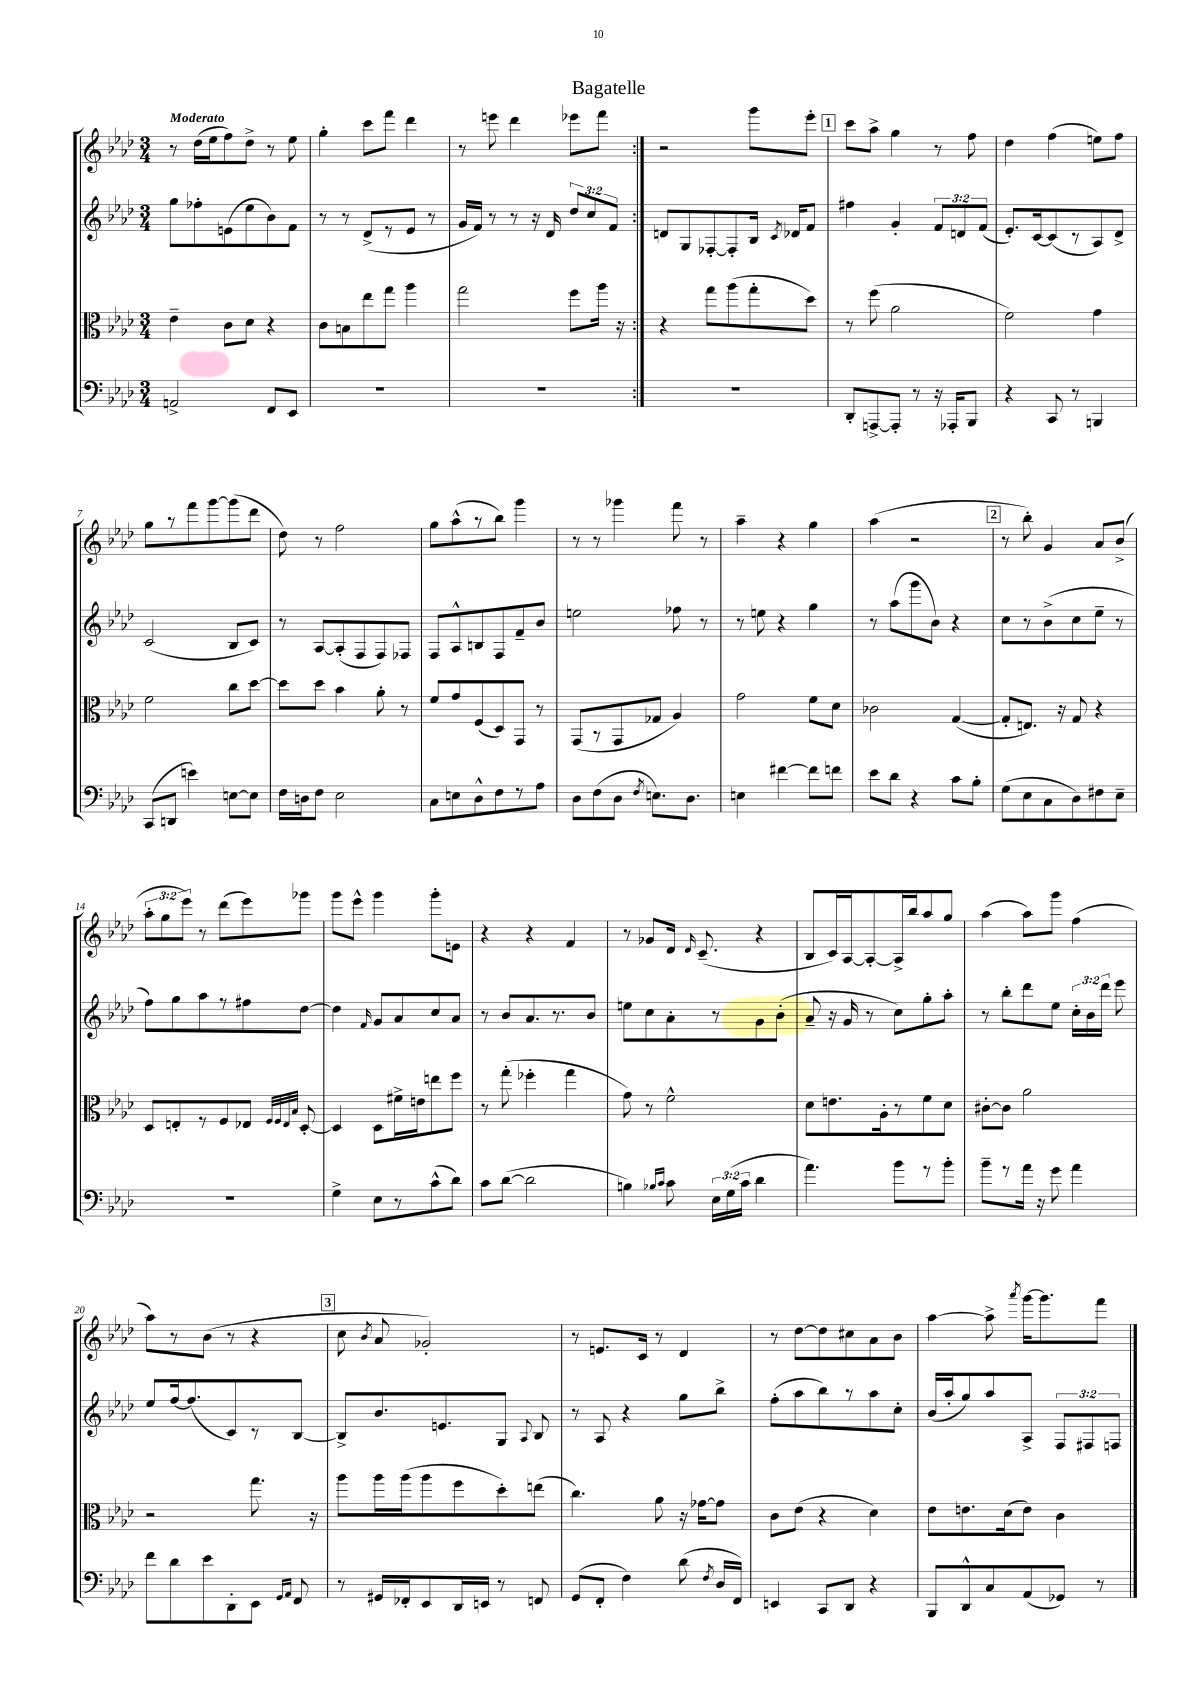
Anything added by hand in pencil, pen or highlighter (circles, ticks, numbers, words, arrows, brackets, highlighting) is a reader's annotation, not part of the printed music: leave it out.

**kern	**kern	**kern	**kern
*staff4	*staff3	*staff2	*staff1
*clefF4	*clefC3	*clefG2	*clefG2
*k[b-e-a-d-]	*k[b-e-a-d-]	*k[b-e-a-d-]	*k[b-e-a-d-]
*M3/4	*M3/4	*M3/4	*M3/4
2AA^	4e-~	8gg	8r
.	.	8ff-'	(16dd-
.	.	.	16ee-
.	8c	(8e	8ff)
.	8d-	8ee-	8dd-^
8FF	4r	8b-)	8r
8EE-	.	8f	8ee-
=	=	=	=
2.r	8c	8r	4gg'
.	8B	8r	.
.	8ee-	(8d-^	8ccc
.	8gg	8r	8fff
.	4aa-	8e-	4ddd-
.	.	8r	.
=	=	=	=
2.r	2gg	16g	8r
.	.	16f)	.
.	.	8r	8eee
.	.	8r	4ddd-
.	.	16r	.
.	.	16d-	.
.	8ff	12dd-	8eee-
.	.	12cc	.
.	16aa-	.	8fff
.	.	12f	.
.	16r	.	.
=:|!	=:|!	=:|!	=:|!
2.r	4r	8d	2r
.	.	8G	.
.	8gg	[8F-'	.
.	(8aa-	8F-']	.
.	8gg'	16B-	8ggg
.	.	8qc	.
.	.	16d-	.
.	8dd-)	8f	8eee-'
=	=	=	=
8DD-'	8r	4ff#	8ccc
[8AAA^	(8ff	.	8aa-^
8AAA']	2a-	4g'	4gg
8r	.	.	.
16r	.	12f	8r
16AAA-'	.	.	.
.	.	12d	.
8BBB-	.	.	8ff
.	.	(12f	.
=	=	=	=
4r	2f)	8.e-')	4dd-
.	.	[16c	.
8CC	.	(8c]	(4ff
8r	.	8r	.
4BBB	4g	8A-)	8ee)
.	.	8d-^	8ff
=	=	=	=
(8CC	2f	(2c	8gg
8DD	.	.	8r
4e)	.	.	8fff
.	.	.	[8ggg
[8E	8cc	8B-	(8ggg]
8E]	[8dd-	8c)	8ddd-
=	=	=	=
16F	8dd-]	8r	8dd-)
16D	.	.	.
8F	8dd-	[8A-	8r
2E-	4b-	(8A-']	2ff
.	.	8F	.
.	8a-'	8F)	.
.	8r	8F-	.
=	=	=	=
8C	8f	8F	8gg
8E	8g	8A-^^	(8aa-^^
8D-^^	(8F	8B	8r
8F	8D-)	8F	8bb-)
8r	8GG	8f~	4ggg
8A-	8r	8b-	.
=	=	=	=
8D-	(8GG	2ee	8r
(8F	8r	.	8r
8D-	8GG	.	4ggg-
8qF	.	.	.
8.E)	8G-	.	.
.	4A-)	8ff-	8fff
8.D-	.	.	.
.	.	8r	8r
=	=	=	=
4E	2g	8r	4aa-~
.	.	8ee	.
[4f#	.	4r	4r
8f#]	8f	4gg	4gg
8f	8d-	.	.
=	=	=	=
8e-	2c-	8r	(4aa-
8d-	.	(8aa-	.
4r	.	8ggg	2r
.	.	8b-)	.
8c	([4G	4r	.
8B-'	.	.	.
=	=	=	=
(8G	8G']	8cc	8r
8E-	8.E)	8r	8bb-')
8C	.	(8b-^	4g
.	16r	.	.
8D-)	8G	8cc	.
8F#	4r	8ee-~	8a-
8E-~	.	8r	(8b-^
=	=	=	=
2.r	8D-	8ff)	12aa-'
.	.	.	12gg
.	8E'	8gg	.
.	.	.	12eee-)
.	8r	8aa-	8r
.	8F	8r	(8ddd-
.	8E-	8ff#	8eee-)
.	32qqF	.	.
.	32qqF	.	.
.	32qqE-	.	.
.	32qqB-	.	.
.	[8D-'	[8dd-	8ggg-
=	=	=	=
4G^	4D-]	4dd-]	8ggg
.	.	.	8eee-^^
.	.	16qqf	.
8E-	8D-	8g	4ggg
8r	16f#^	8a-	.
.	16e	.	.
(8c^^	8ee	8cc	8ggg'
8d-)	8ff	8a-	8e
=	=	=	=
8c	8r	8r	4r
([8d-	(8gg'	8b-	.
2d-]	4ff-'	8.a-	4r
.	.	8.r	.
.	4gg	.	4f
.	.	8b-	.
=	=	=	=
4B)	8g)	8ee	8r
.	8r	8cc	8g-
16qqB-	.	.	.
16qqc	.	.	.
8c	2f^^	8a-'	16d-
.	.	.	16qqd-
.	.	.	(8.c~
24E-	.	8r	.
(24G	.	.	.
24c	.	.	.
4d-	.	8g	4r
.	.	(8b-'	.
=	=	=	=
4.a-)	8d-	8a-~	8B-
.	8.e	16r	16c)
.	.	16g	[16A-
.	.	8r	8A-'_
.	16A-'	.	.
8b-	8r	8cc)	16A-^]
.	.	.	16bb-
8r	8f	8gg'	8aa-
8b-'	8d-	8aa-'	8gg
=	=	=	=
8b-~	[8c#'	8r	(4aa-
8r	8c#]	8bb-'	.
16a-	2a-	8ddd-	8aa-)
16r	.	.	.
8g	.	8ee-	8ggg
4a-	.	24cc'	(4ff
.	.	24b-	.
.	.	24ddd-	.
.	.	8eee-	.
=	=	=	=
8f	2r	8ee-	8aa-)
8d-	.	[16ff	8r
.	.	(8.ff]	.
8e-	.	.	(8b-
8DD-'	.	8c)	8r
8EE-	8.gg	8r	4r
16qqGG	.	.	.
16qqAA-	.	.	.
8FF	.	[8B-	.
.	16r	.	.
=	=	=	=
8r	8aa-	8B-^]	8cc
.	.	.	8qb-
16GG#	16aa-	8.b-	8a-
16FF-'	(16aa-	.	.
8EE-	8aa-	.	2g-')
.	.	8.e	.
16DD-	8ff	.	.
16EE	.	.	.
8r	8dd-')	8G	.
.	.	8qqA-	.
8FF	(8ee	8B-	.
=	=	=	=
(8GG	4.cc)	8r	8r
8FF'	.	8A-	8.e
4F)	.	4r	.
.	.	.	16c
.	8a-	.	8r
(8d-	16r	8gg	4d-
.	[16g-	.	.
8qF	.	.	.
16D-	8g-]	8bb-^	.
16FF)	.	.	.
=	=	=	=
4EE	8c	(8ff'	8r
.	(8e-	8aa-	[8dd-
8CC	4r	8bb-)	8dd-]
8DD-	.	8r	8cc#
4r	4d-)	8aa-	8a-
.	.	8cc'	8b-
=	=	=	=
8BBB-	8e-	(16b-	[4aa-
.	.	16aa-'	.
8DD-^^	8.e	8gg)	.
8C	.	8aa-	8aa-^]
.	(16d-	.	.
.	.	.	8qaaa-
(8AA-	8e)	8A-^	[16ggg
.	.	.	8.ggg]
8GG-)	4c	12F	.
.	.	12F#	.
8r	.	.	8fff
.	.	12F	.
==	==	==	==
*-	*-	*-	*-
